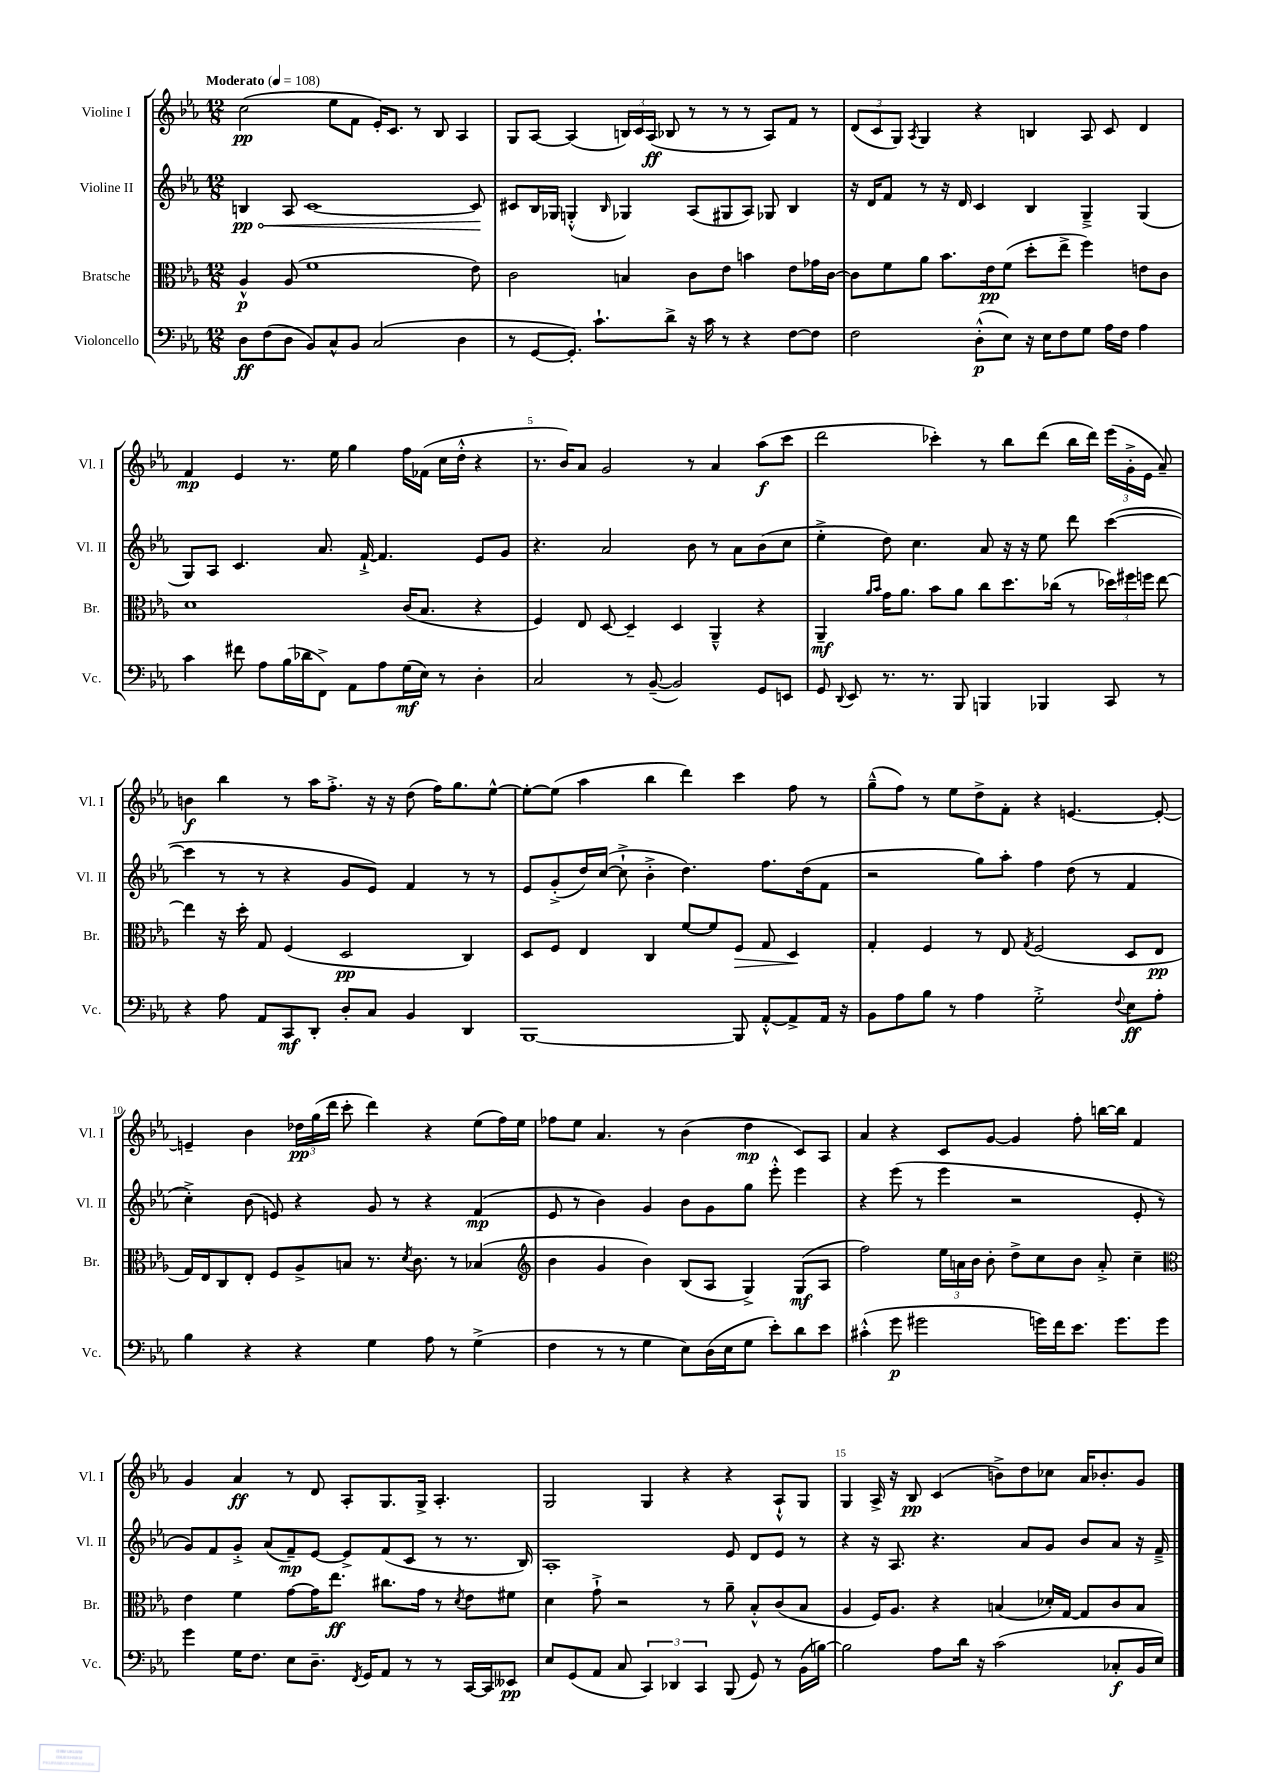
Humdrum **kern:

**kern	**kern	**kern	**kern
*staff4	*staff3	*staff2	*staff1
*clefF4	*clefC3	*clefG2	*clefG2
*k[b-e-a-]	*k[b-e-a-]	*k[b-e-a-]	*k[b-e-a-]
*M12/8	*M12/8	*M12/8	*M12/8
*MM108	*MM108	*MM108	*MM108
8D\L	4A-^^/	4B/	(2cc\
(8F\	.	.	.
8D\J	(8A-/	8A-/	.
8BB-/L)	1f	[1c	.
8C^^/	.	.	8ee-\L
8BB-/J	.	.	8f\J
(2C/	.	.	16e-'/LK)
.	.	.	8.c/J
.	.	.	8r
.	.	.	8B-/
4D\	.	.	4A-/
.	8e-\)	8c/]	.
=	=	=	=
8r	2c\	8c#/L	8G/L
[8GG/L	.	16B-/L	[8A-/J
.	.	16G-/JJ	.
8.GG'/]J)	.	(4G'^^/	(4A-/]
8.c`\L	.	.	.
.	.	16qqB-/	.
.	4B/	4G-/)	24B/LL)
.	.	.	24c/
.	.	.	(24A-/JJ
8d^\J	.	.	8B-/
16r	8c\L	(8A-/L	8r
16c\	.	.	.
8r	8e-\J	8G#/	8r
4r	4b\	8A-/J)	8r
.	.	8G-/	8A-/L)
[8F\L	8e-\L	4B-/	8f/J
8F\]J	16g-\L	.	8r
.	[16c\JJ	.	.
=	=	=	=
2F\	8c\]L	16r	(12d/L
.	.	16d/LK	.
.	.	.	12c/
.	8f\	8f/J	.
.	.	.	12G/J)
.	.	.	8qA-/
.	8a-\J	8r	4G/
.	8.b-\L	16r	.
.	.	16d/	.
(8D'^^\L	.	4c/	4r
.	16e-\k	.	.
8E-\J)	(8f\J	.	.
16r	8dd'\L	4B-/	4B/
16E-\LK	.	.	.
8F\	8ee-^\J	.	.
8G\J	4ff\)	4G~^/	8A-/
16A-\LL	.	.	8c/
16F\JJ	.	.	.
4A-\	8e\L	(4G/	4d/
.	8c\J	.	.
=	=	=	=
4c\	1d	8G/L)	4f/
.	.	8A-/J	.
8f#\	.	4.c/	4e-/
8A-\L	.	.	.
(16B-\L	.	.	8.r
16d-\J	.	.	.
8FF^\J)	.	8.a-/	.
.	.	.	16ee-\
8AA-\L	.	.	4gg\
.	.	[16f`^/	.
8A-\	.	4.f/]	.
(16G\L	(16c/LK	.	16ff\LL
16E-\JJ)	8.B-/J	.	(16f-\JJ
8r	.	.	16cc\LL
.	.	.	16dd'^^\JJ
4D'\	4r	8e-/L	4r
.	.	8g/J	.
=	=	=	=
2C/	4F/)	4.r	8.r
.	.	.	16b-/LK)
.	8E-/	.	8a-/J
.	[8D/	2a-/	2g/
8r	4D~/]	.	.
([8BB-~/	.	.	.
2BB-/])	4D/	.	.
.	.	8b-\	8r
.	4AA-~^^/	8r	4a-/
.	.	8a-\L	.
8GG/L	4r	(8b-\	(8aa-\L
8EE/J	.	8cc\J	8ccc\J
=	=	=	=
8GG/	4AA-~/	4ee-'^\	2ddd\
8qqDD/	.	.	.
8EE-/	.	.	.
.	16qqa-/LL	.	.
.	16qqb-/JJ	.	.
8.r	16g\LK	8dd\)	.
.	8.a-\J	.	.
.	.	4.cc\	.
8.r	.	.	.
.	8b-\L	.	4ccc-'\)
8BBB-/	8a-\J	.	.
4BBB/	8cc\L	8a-/	8r
.	8.dd\	16r	8bb-\L
.	.	16r	.
4BBB-/	.	8ee-\	(8ddd\J
.	(16cc-\Jk	.	.
.	8r	8ddd\	16bb-\LL
.	.	.	16ddd\JJ)
8CC/	24dd-\LL)	([4ccc\	(24eee-\LL
.	24ff#\	.	24g'^\
.	24ff\JJ	.	24e-\JJ
8r	[8ee-\	.	8a-~/)
=	=	=	=
4r	4ee-\]	4ccc\]	4b\
8A-\	16r	8r	4bb-\
.	16dd'\	.	.
8AA-/L	8G/	8r	.
8CC/	(4F/	4r	8r
8DD'/J	.	.	16aa-\LK
.	.	.	8.ff'^\J
8D'/L	2D/	8g/L	.
8C/J	.	8e-/J)	16r
.	.	.	16r
4BB-/	.	4f/	(8dd\
.	.	.	16ff\LK)
.	.	.	8.gg\
4DD/	4C/)	8r	.
.	.	8r	[8ee-^^\J
=	=	=	=
[1BBB-	8D/L	8e-/L	8ee-'\_L
.	8F/J	(8g'^/	(8ee-\]J
.	4E-/	16dd/L)	4aa-\
.	.	([16cc/JJ	.
.	.	8cc`^\]	.
.	4C/	4b-'^\	4bb-\
.	[8f/L	4.dd\)	4ddd\)
.	8f/]	.	.
8BBB-/]	8F/J	.	4ccc\
[8AA-'^^/L	8G/	8.ff\L	.
8AA-^/]	4D/	.	8ff\
.	.	(16dd\k	.
16AA-/Jk	.	8f\J	8r
16r	.	.	.
=	=	=	=
8BB-\L	4G'/	2r	(8gg~^^\L
8A-\	.	.	8ff\J)
8B-\J	4F/	.	8r
8r	.	.	8ee-\L
4A-\	8r	8gg\L)	8dd^\
.	8E-/	8aa-'\J	8f'\J
.	8qG/	.	.
2G'^\	(2F/	4ff\	4r
.	.	(8dd\	[4.e/
.	.	8r	.
8qqF/	.	.	.
8E-\L	8D/L	4f/	.
8A-'\J	8E-/J	.	8e'/_
=	=	=	=
4B-\	16G/LL)	4cc'^\)	4e~/]
.	16E-/J	.	.
.	8C/	.	.
4r	8E-'/J	(8b-\	4b-\
.	8F/L	8e/)	.
4r	8A-^/	4r	24dd-\LL
.	.	.	(24gg\
.	.	.	24ddd\JJ
.	8B/J	.	8ccc'\
4G\	8.r	8g/	4ddd\)
.	.	8r	.
.	8qd/	.	.
.	8.c\	.	.
8A-\	.	4r	4r
8r	8r	.	.
(4G^\	(4B-/	(4f/	(8ee-\L
.	.	.	16ff\L)
.	.	.	16ee-\JJ
=	=	=	=
*	*clefG2	*	*
4F\	4b-\	8e-/	8ff-\L
.	.	8r	8ee-\J
8r	4g/	4b-\)	4.a-/
8r	.	.	.
4G\	4b-\)	4g/	.
.	.	.	8r
8E-\L)	(8B-/L	8b-\L	(4b-\
(16D\L	8A-/J	8g\	.
16E-\J	.	.	.
8G\J	4G^/)	8gg\J	4dd\
8e-'\L)	.	8eee-'^^\	.
8d\	(8G/L	4eee-\	8c/L)
8e-\J	8A-/J	.	8A-/J
=	=	=	=
(4c#'^^\	2ff\)	4r	4a-/
8g\	.	(8eee-\	4r
2g#\	.	8r	.
.	24ee-\LL	4eee-\	8c/L
.	24a\	.	.
.	24b-\JJ	.	.
.	8b-'\	.	[8g/J
.	8dd^\L	2r	4g/]
16g\LL)	8cc\	.	.
16f\J	.	.	.
8.e-\J	8b-\J	.	8ff'\
.	8a'^/	.	[16bb\LL
8.g\L	.	.	16bb\]JJ
.	4cc~\	8e-'/	4f/
8g\J	.	8r	.
=	=	=	=
*	*clefC3	*	*
4g\	4e-\	8g/L)	4g/
.	.	8f/	.
16G\LK	4f\	8g'^/J	4a-/
8.F\J	.	.	.
.	.	(8a-/L	.
8E-\L	[8g\L	8f~/)	8r
8.D~\J	16g\]K	[8e-/J	8d/
.	8.ee-\J	.	.
.	.	8e-^/]L	8A-'/L
8qFF/	.	.	.
16GG/LK	.	.	.
8AA-/J	8.cc#\L	(8f/	8.G/
8r	.	8c/J	.
.	16g\Jk	.	16G^/Jk
8r	8r	8r	4.A-'/
.	8qd/	.	.
[16CC/LL	8e-\L	8.r	.
16CC/]J	.	.	.
8EE--/J	8f#\J	.	.
.	.	16B-/)	.
=	=	=	=
8E-/L	4d\	1A-'	2G/
(8GG/	.	.	.
8AA-/J	8g`^\	.	.
8C/	2r	.	.
6CC/)	.	.	4G/
6DD-/	.	.	.
.	.	.	4r
6CC/	.	.	.
.	8r	.	.
(8BBB-/	8a-~\	8e-/	4r
8GG/)	8B-'^^/L	8d/L	.
8r	(8c/	8e-/J	8A-`^^/L
(16BB-\LL	8B-/J	8r	8G/J
[16B\JJ)	.	.	.
=	=	=	=
2B\]	4A-/	4r	4G/
.	16F/LK)	16r	16A-^/
.	8.A-/J	8.A-/	16r
.	.	.	8B-/
8A-\L	4r	4.r	(4c/
16d\Jk	.	.	.
16r	.	.	.
(2c\	(4B/	.	8b^\L)
.	.	8a-/L	8dd\
.	16d-'/LL)	8g/J	8cc-\J
.	[16G/JJ	.	.
.	8G/]L	8b-/L	16a-/LK
.	.	.	8.b-'/
8C-'/L	8c/	8a-/J	.
16BB-/L	8B/J	16r	8g/J
16E-/JJ)	.	16f~^/	.
==	==	==	==
*-	*-	*-	*-
